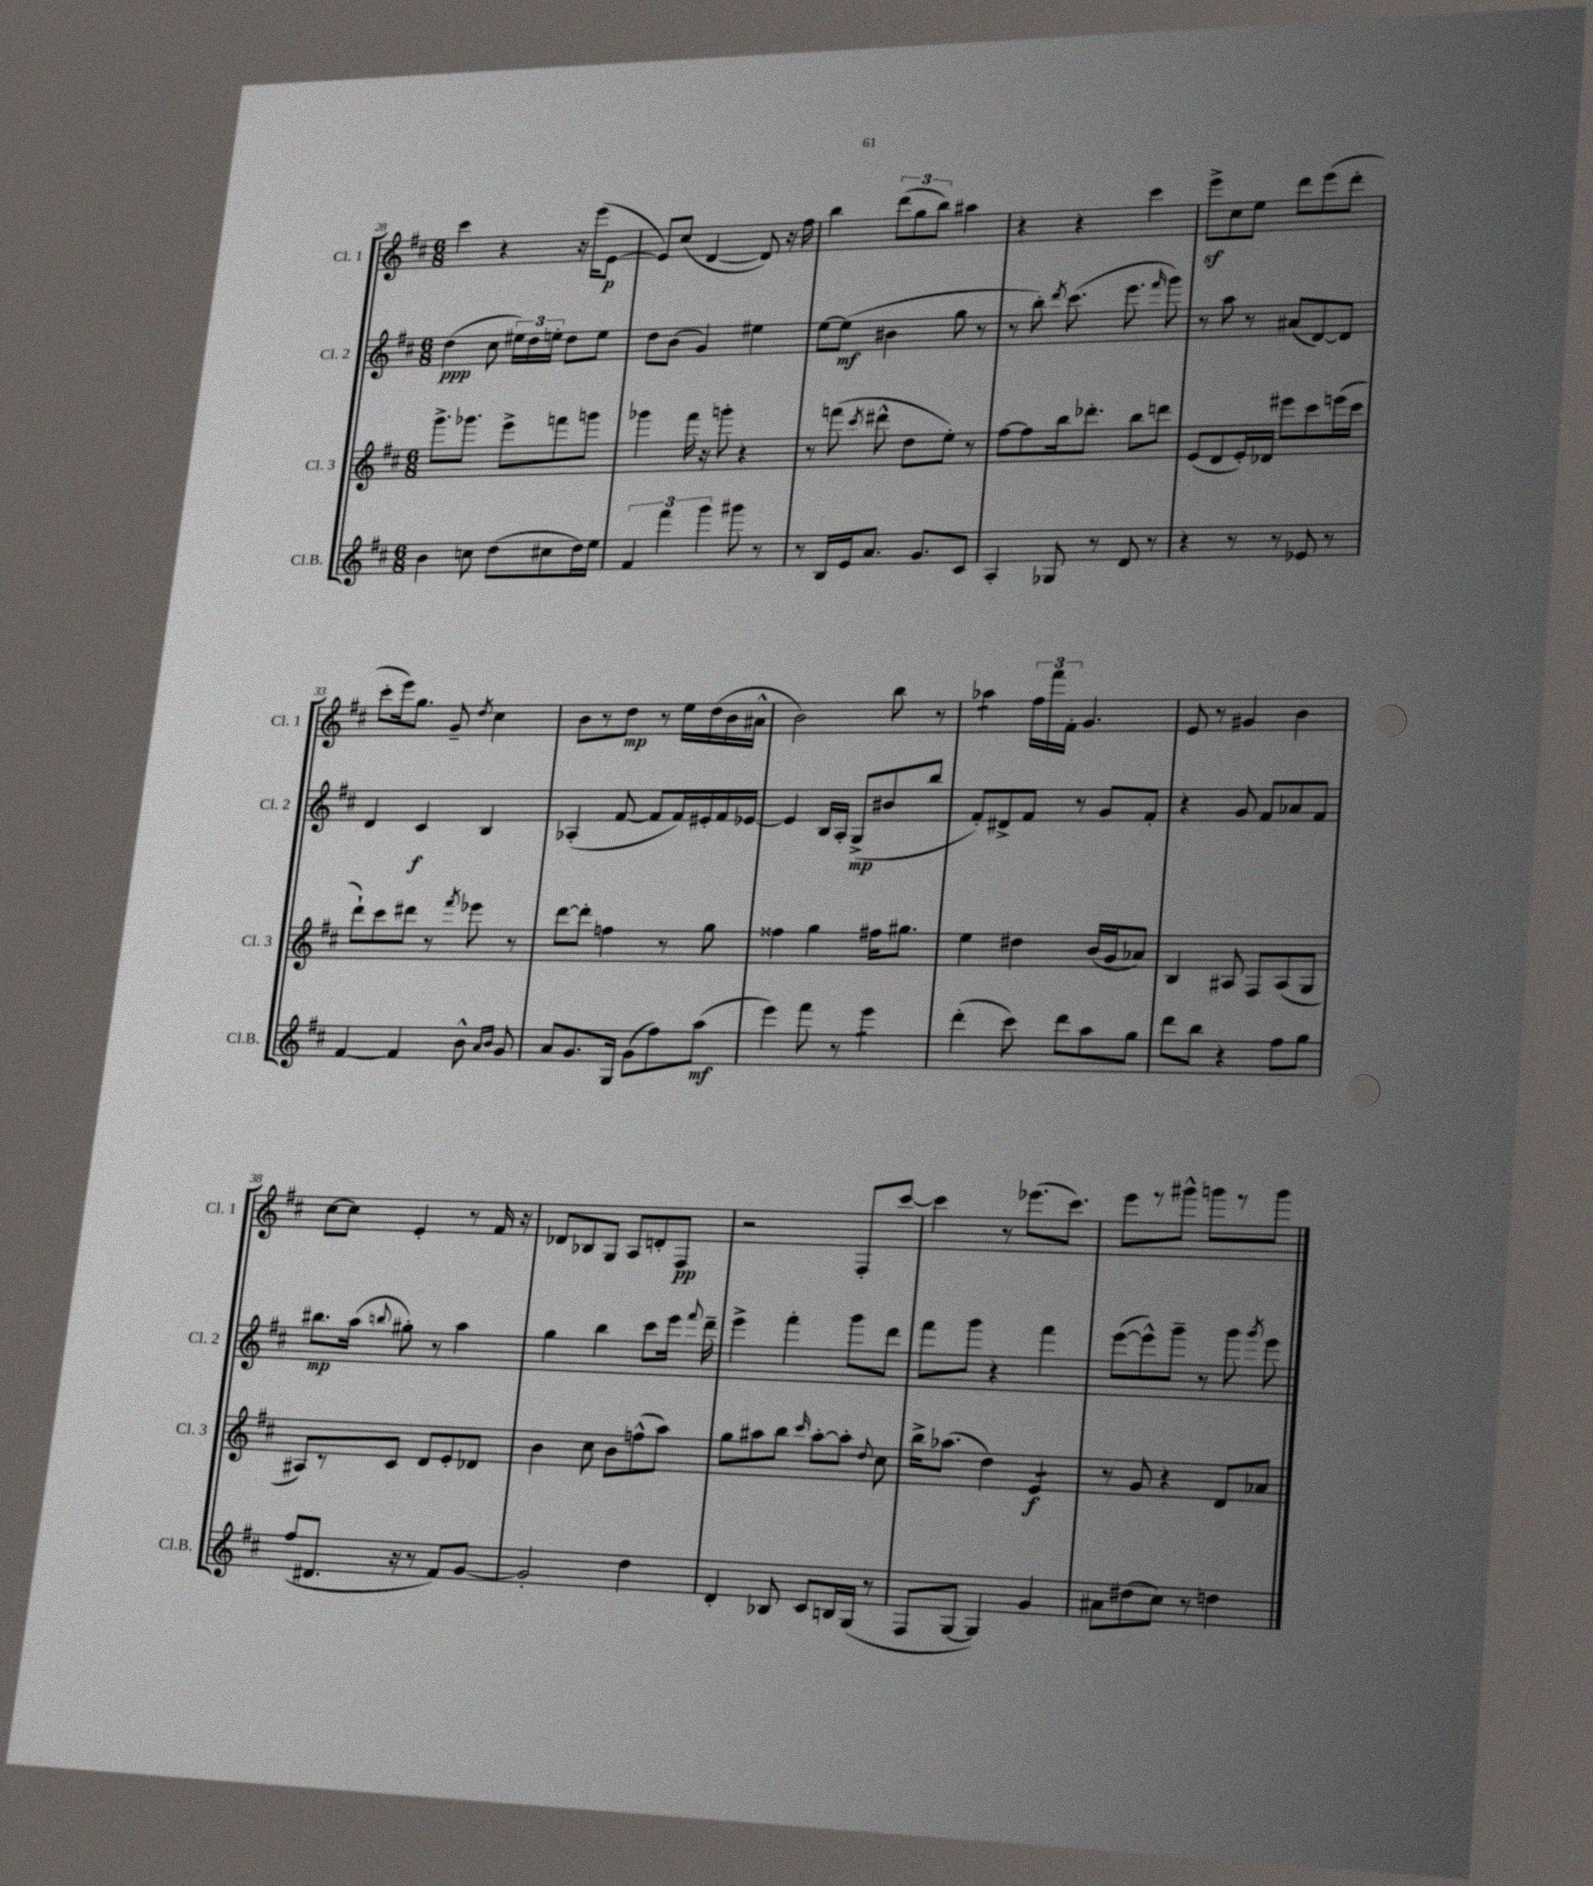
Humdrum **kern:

**kern	**kern	**kern	**kern
*staff4	*staff3	*staff2	*staff1
*clefG2	*clefG2	*clefG2	*clefG2
*k[f#c#]	*k[f#c#]	*k[f#c#]	*k[f#c#]
*M6/8	*M6/8	*M6/8	*M6/8
4b\	8.ggg^\L	(4dd\	4ccc#\
.	8.ggg-\J	.	.
8cc\	.	8cc#\	4r
(8dd\L	8eee^\L	24ee#\LL)	.
.	.	24dd\	.
.	.	24ee'\JJ	.
8cc#\	8fff\	8dd\L	16r
.	.	.	(16eee\LK
16dd\L)	8ggg\J	8ee\J	[8e\J
16ee\JJ	.	.	.
=	=	=	=
6f#/	4ggg-\	8dd\L	8e/]L)
.	.	(8b\J	(8cc#/J
6fff#\	.	.	.
.	16fff#\	4g/)	[4d/
.	16r	.	.
6ggg\	.	.	.
.	8ggg'\	.	.
8ggg#\	4r	4ee#\	8d/])
8r	.	.	16r
.	.	.	16ff#\
=	=	=	=
8r	8r	[8ee\L	4bb\
16B/LL	(8fff\	(8ee\]J	.
16e/J	.	.	.
.	8qccc#/	.	.
8.a/J	8ddd#^^\	4b#\	(12ddd\L
.	.	.	12gg\
.	8dd\L	.	.
.	.	.	12bb\J)
8.g/L	.	.	.
.	8ee'\J)	8gg\	4aa#\
8c#/J	8r	8r	.
=	=	=	=
4A'/	[8ff#\L	8r	4r
.	8ff#\]	8bb'\)	.
.	.	8qddd/	.
8G-/	16bb\k	(8.ccc#\	4r
.	8.ddd-'\J	.	.
8r	.	.	.
.	.	8.eee\	.
8d/	8bb\L	.	4ccc#\
.	.	16qqfff#/	.
8r	8ddd\J	8ggg\)	.
=	=	=	=
4r	(8e/L	8r	8eee^\L
.	8d/	8aa\	8cc#\
8r	16e'/L)	8r	8ee\J
.	16d-/JJ	.	.
8r	8eee#\L	(8a#/L	8ddd\L
8e-/	8ccc#\	[8d/)	(8eee\
8r	(16eee\L	8d/]J	8ddd'\J
.	16ccc#\JJ	.	.
=	=	=	=
[4f#/	8ddd`\L)	4d/	8ccc#'\L
.	8ccc#\	.	16eee\k)
.	.	.	8.gg\J
4f#/]	8ddd#\J	4c#/	.
.	8r	.	8g~/
.	8qfff#/	.	8qdd/
8b^^\	8eee-\	4B/	4cc#\
16qqa/LL	.	.	.
16qqb/JJ	.	.	.
8g/	8r	.	.
=	=	=	=
8a/L	[8ddd\L	(4A-'/	8b\L
8.g/	8ddd'\]J	.	8r
.	4ff\	[8f#/	8dd\J
16G/Jk	.	.	.
(8g\L	.	8f#/]L	8r
8ff#\)	8r	16f#/L)	16ee\LL
.	.	16e#'/	(16dd\
(8aa\J	8gg\	16f#/	16b\
.	.	[16e-/JJ	16a#^^\JJ
=	=	=	=
4eee\)	4ff##\	4e-/]	2b\)
8fff#\	4gg\	16B/LL	.
.	.	16A'/JJ	.
8r	.	(8G^/L	.
4eee\	16ff#\LK	8b#/	8bb\
.	8.gg#\J	.	.
.	.	8bb/J	8r
=	=	=	=
(4ddd'\	4ee\	8f#'/L)	4aa-\
.	.	8d#^/	.
8ccc#\)	4dd#\	8f#/J	24ff#\LL
.	.	.	24fff#\
.	.	.	24f#'\JJ
8ddd\L	.	8r	4.g/
8aa\	(16b/LL	8g/L	.
.	16g/J	.	.
8gg\J	8a-/J)	8f#'/J	.
=	=	=	=
8ddd\L	4B/	4r	8e/
8bb\J	.	.	8r
4r	8A#/	8g/	4g#/
.	8F#/L	8f#/L	.
8ff#\L	(8A#/	8a-/	4b\
8gg\J	8G/J	8f#/J	.
=	=	=	=
(8ff#/L	8A#/L)	8.bb#\L	[8cc#\L
8.d#/J	8r	.	8cc#\]J
.	.	(16aa\Jk	.
.	.	8qqbb/	.
.	8c#/J	8gg#'\)	4e'/
16r	.	.	.
8r	8d/L	8r	.
8f#/L)	8e'/	4aa\	8r
[8g/J	8d-/J	.	16f#/
.	.	.	16r
=	=	=	=
2g'/]	4b\	4gg\	8d-/L
.	.	.	8B-/
.	8cc#\	4bb\	8G/J
.	8b\L	.	8A/L
4dd\	(8ff^^\	8ccc#\L	8d'/
.	8aa\J)	16eee\Jk	8F#/J
.	.	8qqfff#/	.
.	.	16ddd~\	.
=	=	=	=
4d'/	8gg\L	4eee^\	2r
.	8aa#\	.	.
8B-/	8bb\J	4fff#'\	.
.	16qqccc#/	.	.
8c#/L	[8aa#'\L	.	.
16B/L	8aa#'\]J	8ggg\L	8F#'/L
(16G/JJ	.	.	.
.	8qqdd/	.	.
8r	8cc#\	8ddd\J	[8ccc#/J
=	=	=	=
8F#/L	16bb^\LK	8fff#\L	4ccc#\]
.	(8.aa-\J	.	.
[8G/J	.	8ggg\J	.
4G/])	4dd\)	4r	8r
.	.	.	(8.eee-\L
4g/	4e/	4fff#\	.
.	.	.	8.ccc#\J)
=	=	=	=
8a#\L	8r	([8eee\L	8eee\L
(8dd#\	8g/	8eee^^\])	8r
8cc#\J)	4r	8ggg~\J	8ggg#^^\J
8r	.	8r	8ggg\L
4dd\	8d/L	8ggg\	8r
.	.	8qggg/	.
.	8a-/J	8eee\	8ggg\J
==	==	==	==
*-	*-	*-	*-
